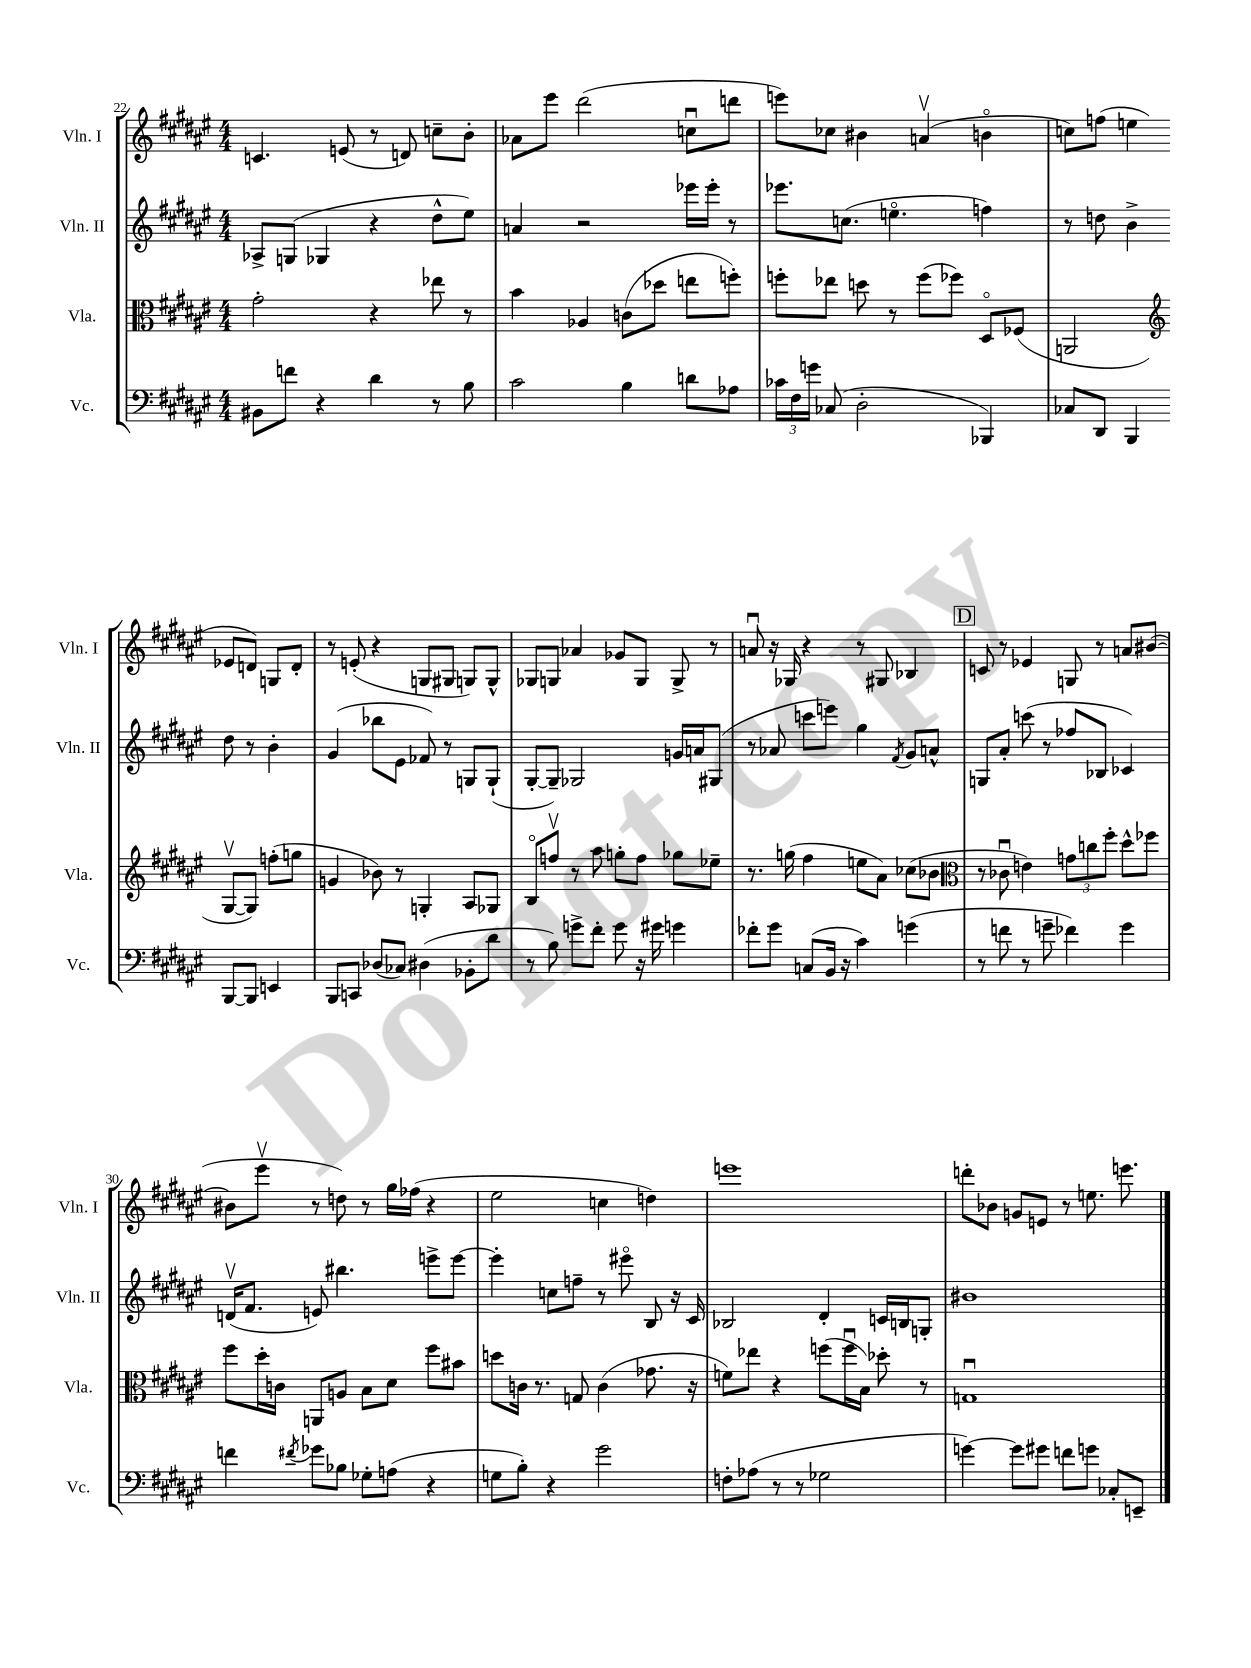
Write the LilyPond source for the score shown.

<<
\new StaffGroup <<
\new Staff = "s0" \with { instrumentName = "Vln. I" shortInstrumentName = "Vln. I" } {
    \clef treble \key fis \major \numericTimeSignature \time 4/4
    \autoBeamOff c'4. e'8( r8 d'8) c''8[-- b'8]-. |
    aes'8[ eis'''8] dis'''2( c''8[\downbow d'''8] |
    e'''8[) ces''8] bis'4 a'4\upbow( b'4\flageolet |
    c''8[) f''8]( e''4 ees'8[ d'8]) g8[ d'8]-. |
    r8 e'8-.( r4 g8[ gis8] g8[) g8]-^ |
    ges8[ g8] aes'4 ges'8[ g8] g8-> r8 |
    a'8\downbow r16 ges16 r4 r8 gis8 bes4 |
    \mark \markup { \box "D" } c'8 r8 ees'4 g8 r8 a'8[ bis'8]~( |
    bis'8[ eis'''8]\upbow r8 d''8) r8 gis''16[ fes''16]( r4 |
    eis''2 c''4 d''4) |
    e'''1 |
    d'''8[-. bes'8] g'8[ e'8] r8 e''8. e'''8. \bar "|." |
}
\new Staff = "s1" \with { instrumentName = "Vln. II" shortInstrumentName = "Vln. II" } {
    \clef treble \key fis \major \numericTimeSignature \time 4/4
    \autoBeamOff aes8[-> g8]( ges4 r4 dis''8[-^ eis''8]) |
    a'4 r2 ees'''16[ ees'''16]-. r8 |
    ees'''8.[ c''8.]( e''4.\flageolet f''4) |
    r8 d''8 b'4-> d''8 r8 b'4-. |
    gis'4( bes''8[ eis'8] fes'8) r8 g8[ g8]-!( |
    gis8[~-. gis8]--) ges2 g'16[ a'16 gis8]( |
    r8 aes'8 c'''8[ e'''8]) gis''4 \acciaccatura { fis'8 } gis'8[ a'8]-^ |
    \mark \markup { \box "D" } g8[ ais'8]-. c'''8( r8 fes''8[ bes8] ces'4) |
    d'16[\upbow( fis'8.] e'8) bis''4. e'''8[-> e'''8]~ |
    e'''4-. c''8[ f''8]-- r8 eis'''8\flageolet b8 r16 cis'16 |
    bes2 dis'4-. c'16[ b16 g8]-. |
    bis'1 \bar "|." |
}
\new Staff = "s2" \with { instrumentName = "Vla." shortInstrumentName = "Vla." } {
    \clef alto \key fis \major \numericTimeSignature \time 4/4
    \autoBeamOff gis'2-. r4 ees''8 r8 |
    b'4 aes4 c'8[( des''8] e''8[ f''8]-.) |
    f''8[-. ees''8] d''8 r8 f''8[( fes''8]) dis8[\flageolet fes8]( |
    a,2 \clef treble gis8[~\upbow gis8]) f''8[-.( g''8] |
    g'4 bes'8) r8 g4-. ais8[ ges8] |
    b8[\flageolet f''8]\upbow r8 ais''8 g''8[-. f''8] ges''8[ ees''8]-- |
    r8. g''16( fis''4 e''8[ ais'8]) ces''8[( bes'8] |
    \mark \markup { \box "D" } \clef alto r8 ces'8\downbow e'4) \tuplet 3/2 { g'8[ c''8 fis''8]-. } dis''8[-^ fes''8] |
    fis''8[ dis''16-. c'16] a,8[ a8] b8[ dis'8] fis''8[ bis'8] |
    d''8[ c'16] r8. g8 c'4( ges'8. r16 |
    f'8[) ees''8] r4 f''8[( f''16\downbow b16]) des''8-. r8 |
    g1\downbow \bar "|." |
}
\new Staff = "s3" \with { instrumentName = "Vc." shortInstrumentName = "Vc." } {
    \clef bass \key fis \major \numericTimeSignature \time 4/4
    \autoBeamOff bis,8[ f'8] r4 dis'4 r8 b8 |
    cis'2 b4 d'8[ aes8] |
    \tuplet 3/2 { ces'16[ fis16 g'16] } ces8( dis2-. bes,,4) |
    ces8[ dis,8] b,,4 b,,8[~ b,,8] e,4 |
    b,,8[ c,8] des8[( ces8]) dis4( bes,8[-. dis'8] |
    r8 b8) g'8[-> fis'8]-. g'8 r16 gis'16 g'4 |
    fes'8[-. gis'8] c8[( b,16] r16 cis'4) g'4( |
    \mark \markup { \box "D" } r8 f'8 r8 g'8-- fes'4) g'4 |
    f'4 \acciaccatura { fis'8 } ges'8[ bes8] ges8[-. a8]( r4 |
    g8[ b8]-.) r4 gis'2 |
    f8[-. aes8]( r8 r8 ges2 |
    g'4~) g'8[ gis'8] f'8[ g'8] ces8[-. e,8]-- \bar "|." |
}
>>
>>
\layout { \context { \Score currentBarNumber = #22 } }
